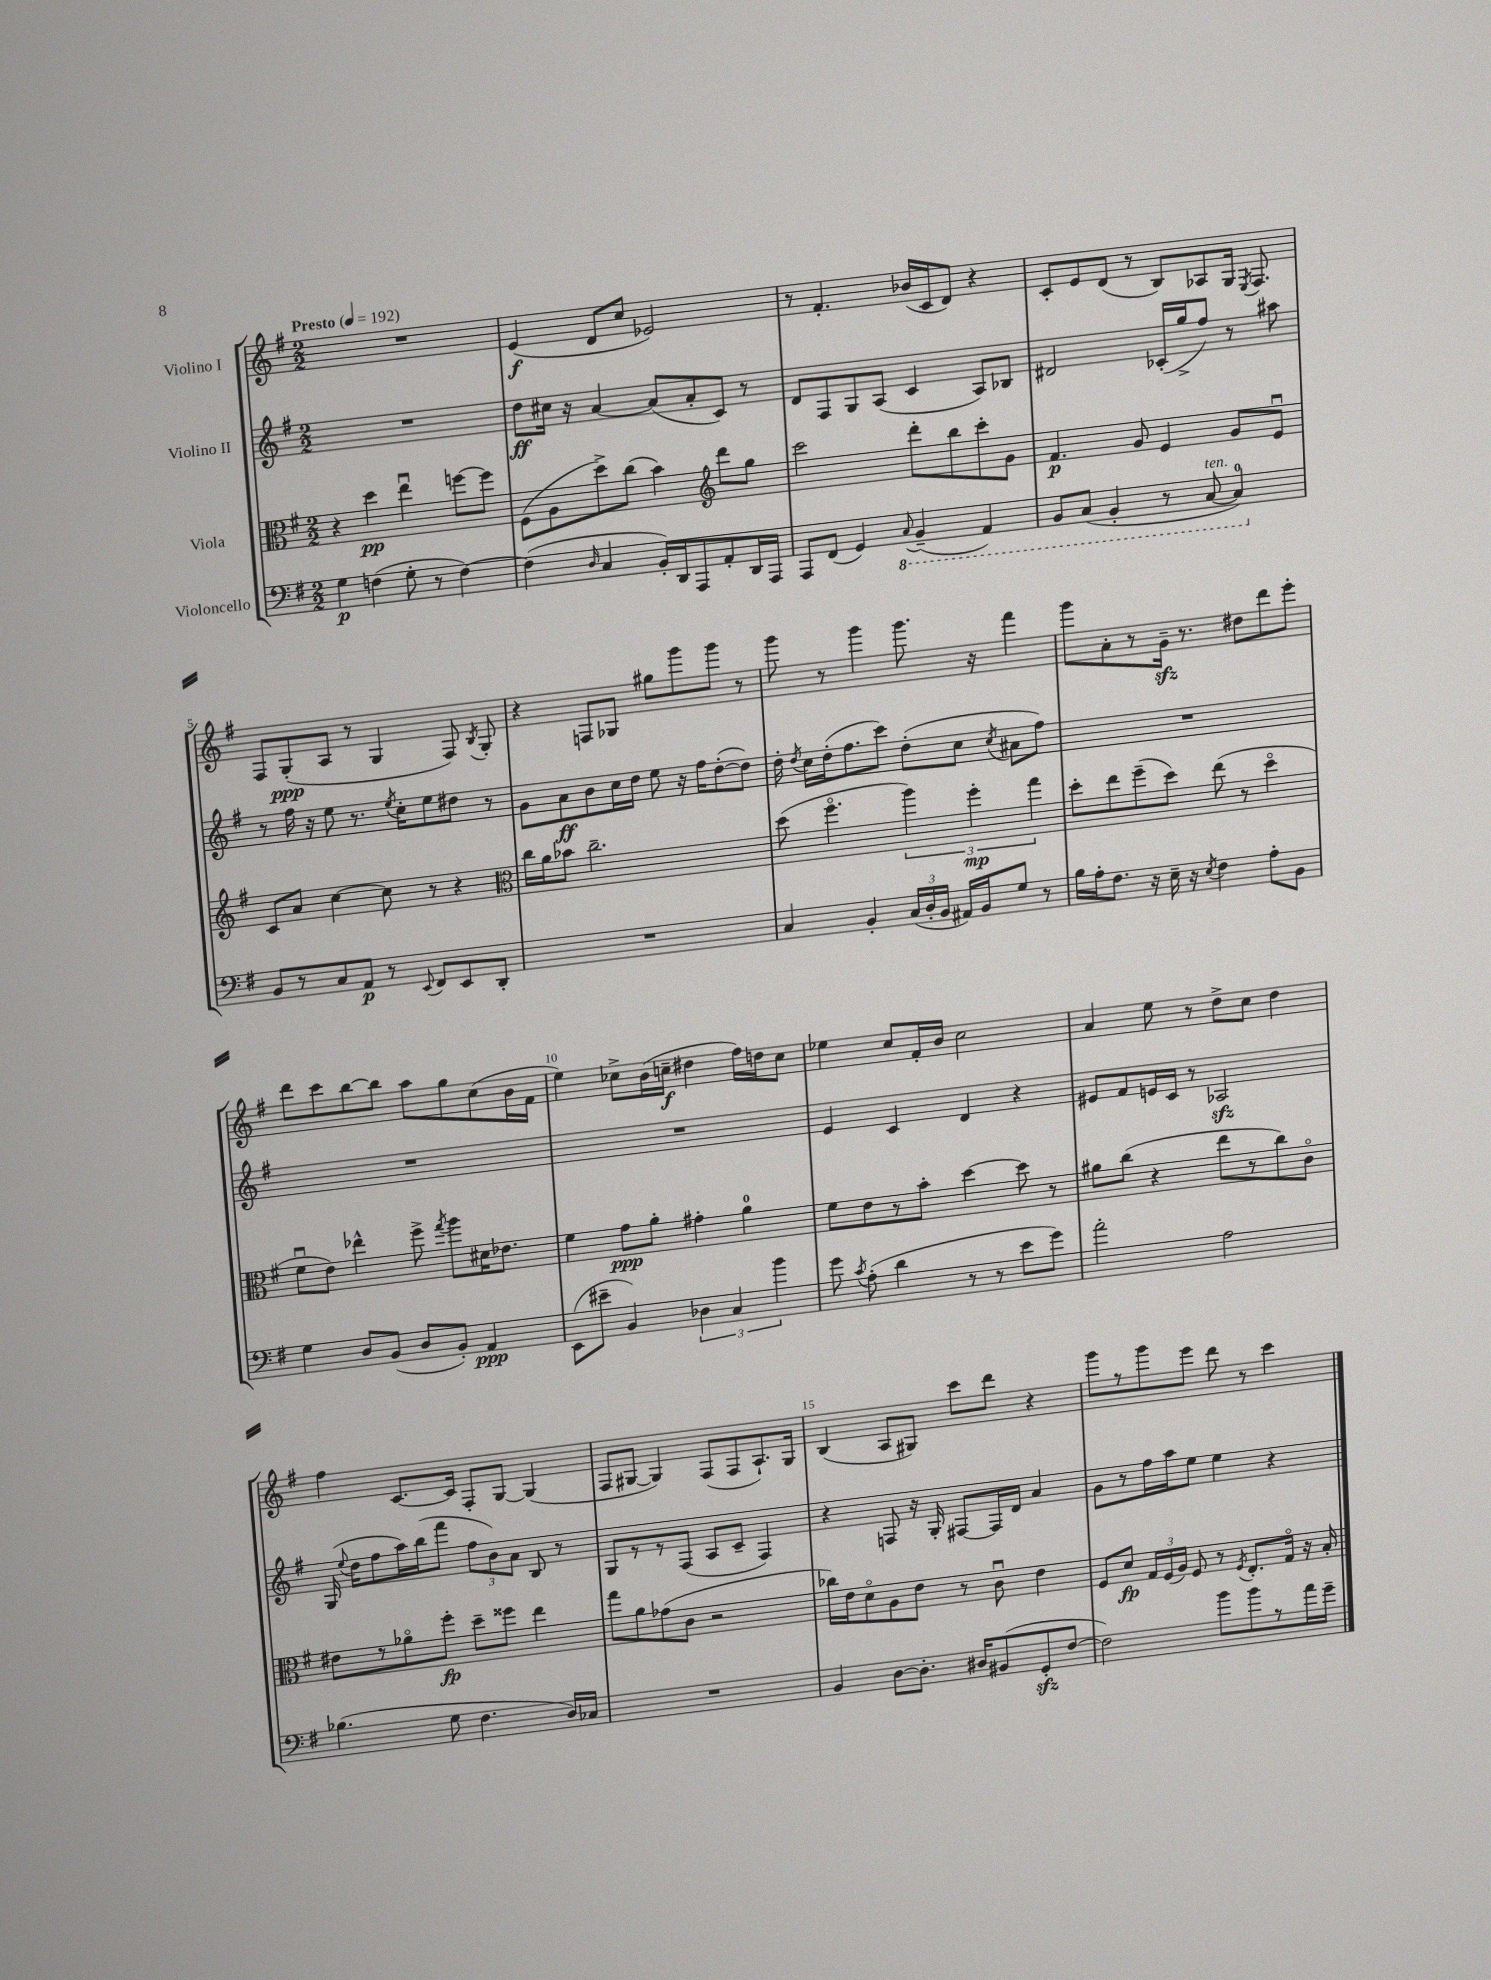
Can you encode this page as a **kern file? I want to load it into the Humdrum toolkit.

**kern	**kern	**kern	**kern
*staff4	*staff3	*staff2	*staff1
*clefF4	*clefC3	*clefG2	*clefG2
*k[f#]	*k[f#]	*k[f#]	*k[f#]
*M2/2	*M2/2	*M2/2	*M2/2
*MM192	*MM192	*MM192	*MM192
4G\	4r	1r	1r
(4F\	4dd\	.	.
8G'\	4eeu\	.	.
8r	.	.	.
[4F\)	[8ff\L	.	.
.	8ff\]J	.	.
=	=	=	=
(4F\]	(8F#\L	8dd\L	(4e/
.	8A\	16cc#\Jk	.
.	.	16r	.
16qqD/	.	.	.
4C/	8dd^\)	[4a/	8d/L
.	(8cc\J	.	8cc/J
16BB'/LL)	4b\)	(8a/]L	2e-/)
16DD/J	.	.	.
8AAA/	.	8a'/	.
*	*clefG2	*	*
8AA'/	8ddd\L	8c/J)	.
16DD/L	8gg\J	8r	.
16AAA/JJ	.	.	.
=	=	=	=
8AAA/L	2ccc\	8d/L	8r
(8FF#/J	.	8F#/	4.f#'/
4GG/)	.	8G/	.
.	.	(8A/J	.
8qqCC/	.	.	.
(4BBB~/	8ddd'\L	4c/	(16b-/LL
.	.	.	16c/J
.	8bb\	.	8d/J)
4AAA/)	8ccc'\	8A/L)	4r
.	8g\J	8B-/J	.
=	=	=	=
8BBB/L	4.f#/	2d#/	8c'/L
(8CC/J	.	.	8e/
4BBB'/	.	.	(8d/J
.	8g/	.	8r
8r	4e/	(16c-'/LL	8B/L)
.	.	16gg^/J	.
[8CC/	.	8ff#/J)	8A-/
4CC/])	8g/L	8r	16G/Jk
.	.	.	8qE/
.	.	.	8.F#/
.	8eu/J	8aa#\	.
=	=	=	=
8BB/L	8c/L	8r	8F#/L
8r	8a/J	16ff#\	(8G'/
.	.	16r	.
8C/	[4cc\	8ee\	8A/J
8AA/J	.	8.r	8r
8r	8cc\]	.	4G/
.	.	8qee/	.
.	.	16cc'\LK	.
8qqEE/	.	.	.
8FF#/L	8r	8ee\	.
8EE/	4r	8dd#\J	8F#/)
.	.	.	8qB/
8DD'/J	.	8r	8G'/
=	=	=	=
*	*clefC3	*	*
1r	16cc\LL	8g\L	4r
.	16a\J	.	.
.	8b-\J	8a\	.
.	2.cc~\	8b\	8F/L
.	.	16cc\L	8G-/J
.	.	16dd\JJ	.
.	.	8ee\	8gg#\L
.	.	16r	8ggg\
.	.	16ff#\LK	.
.	.	([8dd'\	8ggg\J
.	.	8dd\]J)	8r
=	=	=	=
4C/	(8dd\	16dd'\	8ggg\
.	.	8qdd/	.
.	.	16cc\LL	.
.	4.ff#o\	(16dd'\J	8r
.	.	8.ff#\	.
4BB'/	.	.	4ggg\
.	.	8ccc\J)	.
(24C/LL	6aa\)	(8dd'\L	8.ggg\
24D'/	.	.	.
24BB/JJ	.	.	.
16AA#/LL)	.	8cc\J	.
.	6ff#'\	.	.
16BB/J	.	.	16r
.	.	8qcc/	.
8G/J	.	8a#\L	4fff#\
.	6gg\	.	.
8r	.	8ff#\J)	.
=	=	=	=
16B\LL	8dd'\L	1r	8ggg\L
16A'\J	.	.	.
8.F#\J	8ee\	.	8a'\
.	(8ff#~\	.	8r
16r	.	.	.
16E~\	8dd\J)	.	16g~\Jk
16r	.	.	8.r
8qE/	.	.	.
4F#\	(8ee\	.	.
.	8r	.	8dd#\L
8A'\L	4ddo\	.	8ddd\
8BB\J	.	.	8eee'\J
=	=	=	=
4G\	8f#u\L	1r	8ddd\L
.	8e\J)	.	8ccc\
8D/L	4ee-^^\	.	[8bb\
(8BB/J	.	.	8bb\]J
8D/L	8ff#^\	.	8aa\L
.	8qgg/	.	.
8BB'/J)	8aa\L	.	8gg\
4AA/	16d#\K	.	(8cc\
.	8.e-\J	.	.
.	.	.	16b\L
.	.	.	16f#\JJ
=	=	=	=
(8EE\L	4f#\	1r	4ee\)
8e#~\J	.	.	.
4BB/)	8g\L	.	8cc-^\L
.	8a'\J	.	(16b\L
.	.	.	16cc~\JJ
6D-\	4g#'\	.	4dd#\
6C/	.	.	.
.	4a\	.	16ff#\LL)
.	.	.	16dd\J
6b\	.	.	.
.	.	.	8cc\J
=	=	=	=
8g\	8f#\L	4e/	4ee-\
8qc/	.	.	.
(8A'\	8e\	.	.
4d\	8r	4c/	8cc/L
.	8b'\J	.	16f#'/L
.	.	.	16b/JJ
8r	[4dd\	4d/	2cc\
8r	.	.	.
8e\L	8dd\]	4r	.
8g\J)	8r	.	.
=	=	=	=
2a'\	8a#\L	8e#/L	4a/
.	(8cc\J	8f#/	.
.	4r	16e/L	8ee\
.	.	16c/JJ	.
.	.	8r	8r
2A\	8ee\L	2A-/	8dd^\L
.	8r	.	8cc\J
.	8cc\)	.	4dd\
.	8co\J	.	.
=	=	=	=
(4.B-\	8e#\L	(16G/	4ff#\
.	.	8qqee/	.
.	.	16dd\LK	.
.	8r	8ff#\	.
.	8a-o\	16aa\L)	[8.c/L
.	.	(16bb\J	.
8G\	8ff#'\J	8fff#\J	.
.	.	.	16c/]Jk
4.F#\	8dd~\L	12ff#\L	8F#'/L
.	.	12b\)	.
.	8ff##\J	.	[8G/J
.	.	12a\J	.
.	4ee\	8B/	(4G/]
16D/LL)	.	8r	.
16C-/JJ	.	.	.
=	=	=	=
1r	8gg\L	8G/L	8F#/L
.	8a\	8r	[8G#/J
.	(8g-\	8r	4G#/])
.	8c\J	(8F#/J	.
.	2r	8A/L	(8F#/L
.	.	8c~/J	8F#/
.	.	4F#/)	8.A`/)
.	.	.	16G#/Jk
=	=	=	=
4BB/	16cc-\LL)	4r	(4B/
.	16e\J	.	.
.	8do\	.	.
[8D\L	8A\	8F/	8A/L
8.D'\]J	8e\J	16r	8G#/J)
.	.	16G'/	.
.	8r	[8F#/L	8ccc\L
16D#/LK	.	.	.
(8BB#/	8cu\	16F#/]L	8ddd\J
.	.	16d/JJ	.
8GG'/	4e\	4a/	4r
[8F#/J	.	.	.
=	=	=	=
2F#\])	8F#/L	8g\L	8ggg\L
.	8d/J	8r	8r
.	24G/LL	16ff#\L	8ggg\
.	(24F#/	.	.
.	.	16aa\J	.
.	24A/JJ)	.	.
.	8F#/	8ee\J	8eee\J
8b\L	8r	4ee\	8ddd\
.	8qF#/	.	.
8b\	8.E'/L	.	8r
8r	.	4r	4ccc\
.	16Go/Jk	.	.
16a\L	16r	.	.
16g~\JJ	16B'/	.	.
==	==	==	==
*-	*-	*-	*-
